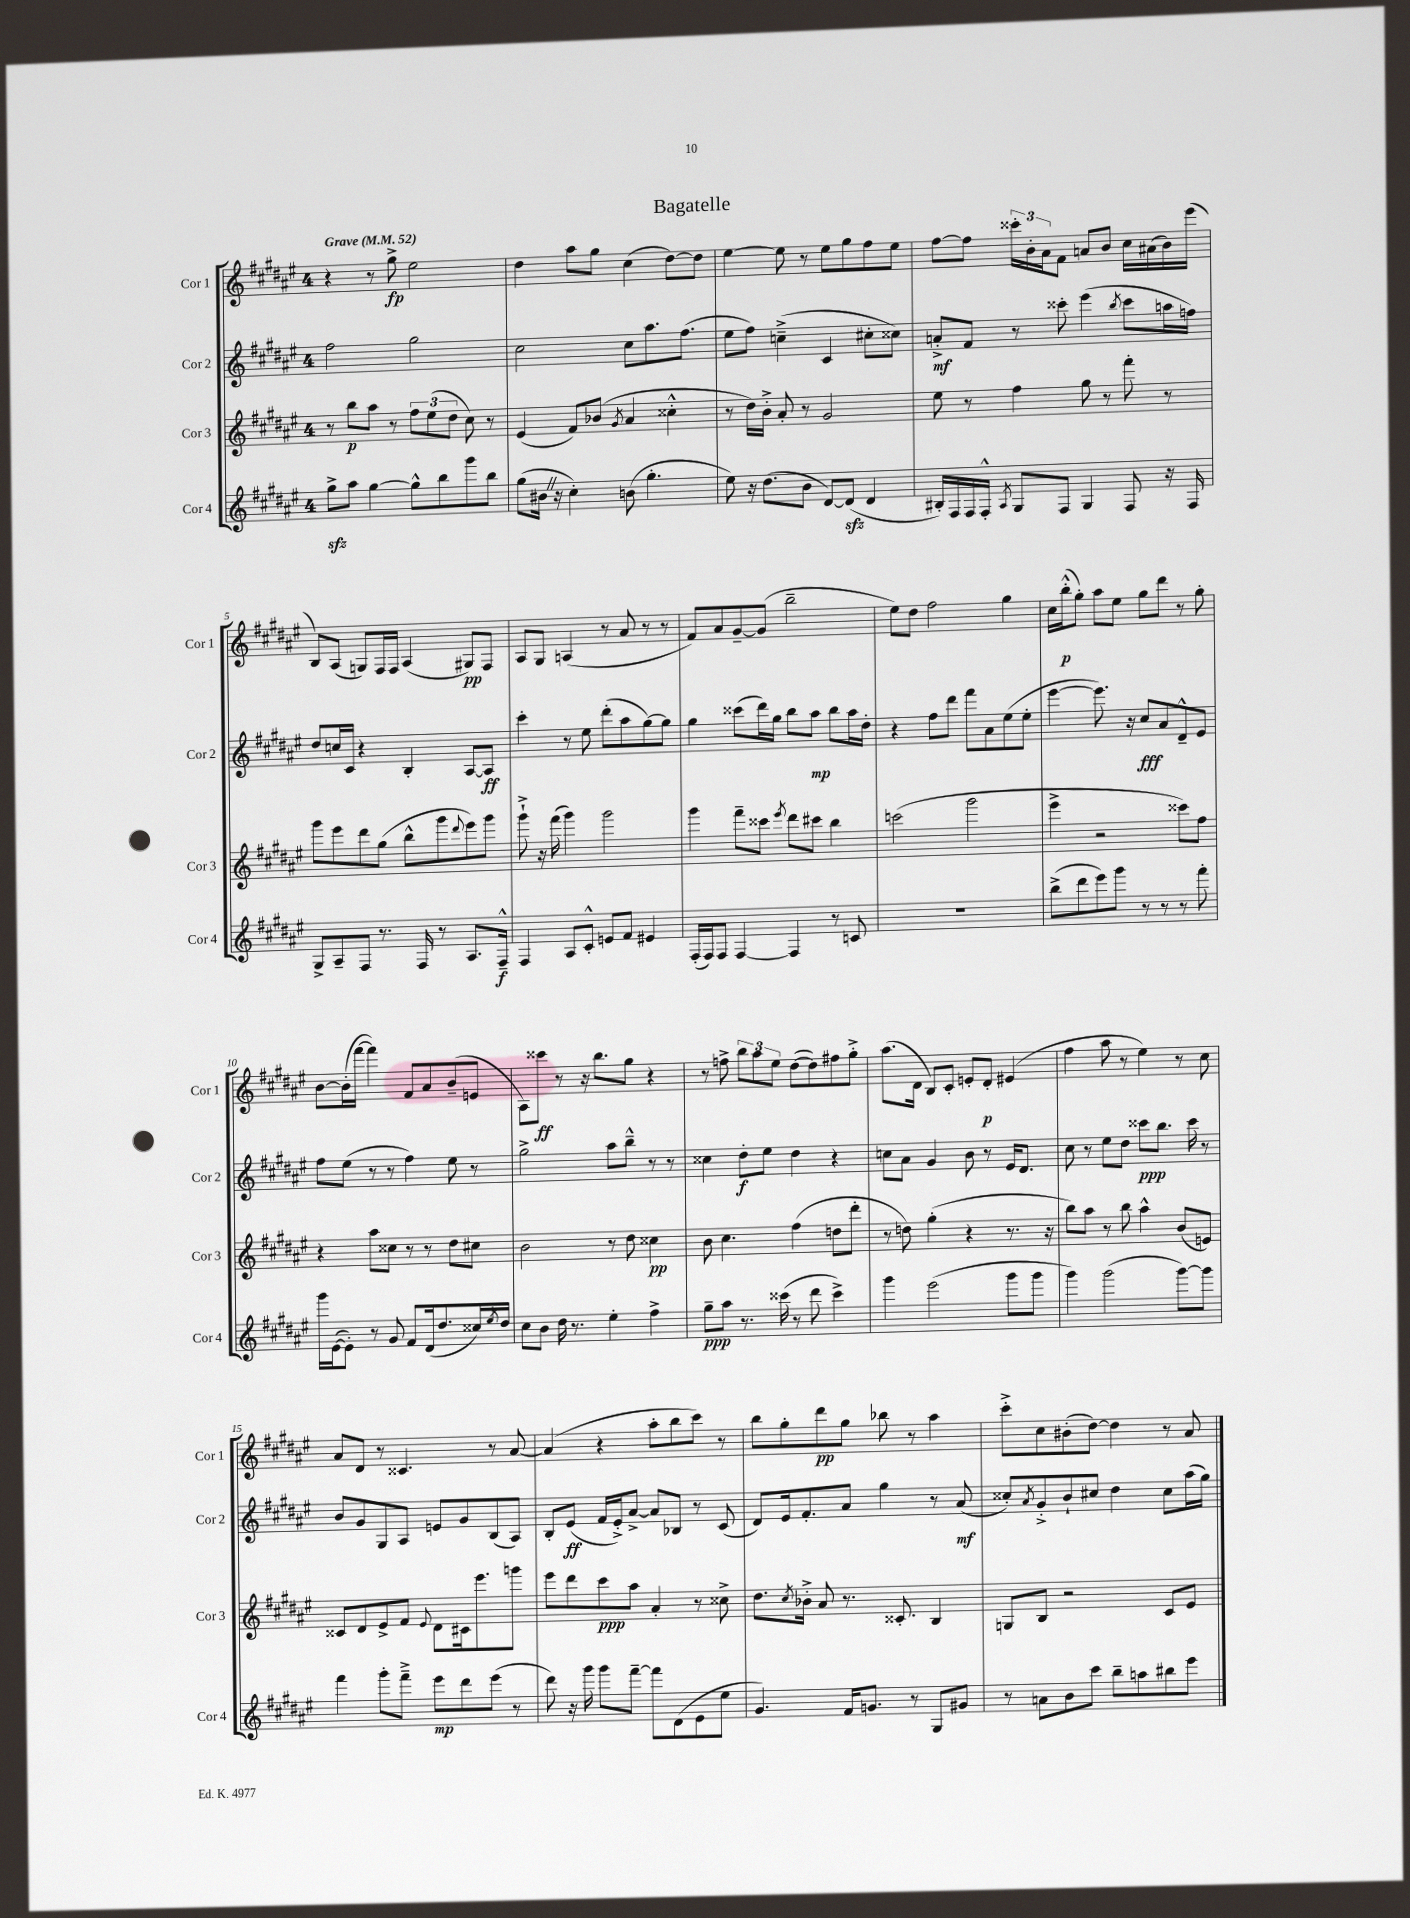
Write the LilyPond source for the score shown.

\header { title = "Bagatelle" }
<<
\new StaffGroup <<
\new Staff = "s0" \with { instrumentName = "Cor 1" shortInstrumentName = "Cor 1" } {
    \clef treble \key fis \major \once \override Staff.TimeSignature.style = #'single-digit \time 4/4 \tempo "Grave" 4 = 52
    r4 r8 gis''8->\fp eis''2 |
    dis''4 ais''8 gis''8 cis''4( dis''8~) dis''8 |
    eis''4~ eis''8 r8 eis''8 gis''8 fis''8 eis''8 |
    fis''8~ fis''8 \tuplet 3/2 { cisis'''16-. b'16-. ais'16 } fis'8 a'8 b'8 cis''16 ais'16( b'16) eis'''16( |
    b8) ais8( g8) fis16 fis16 ais4( gis8\pp) fis8 |
    ais8 gis8 a4( r8 ais'8 r8 r8 |
    fis'8) ais'8 gis'8~-- gis'8( b''2-- |
    eis''8) dis''8 fis''2 gis''4 |
    cis''16 b''16-.-^\p( gis''8-.) ais''8 eis''8 gis''8 dis'''8 r8 gis''8-. |
    b'8~ b'16-.( fis'''16~ fis'''4) fis'8 ais'8 b'8--( e'8 |
    ais8) cisis'''8\ff r8 r16 b''8. gis''8 r4 |
    r8 f''8-> \tuplet 3/2 { b''8 ais''8 eis''8 } dis''8~( dis''8) fis''8 gis''8-.-> |
    ais''8.( dis'16 b8) cis'8-. e'8-. dis'8-.\p eis'4( |
    fis''4 ais''8 r8 eis''4) r8 cis''8 |
    ais'8 dis'8 r8 cisis'4. r8 ais'8~ |
    ais'4( r4 ais''8-. b''8 cis'''8) r8 |
    b''8 gis''8-. dis'''8\pp gis''8 bes''8 r8 ais''4 |
    cis'''8-.-> cis''8 bis'8-.( dis''8~) dis''4 r8 ais'8 \bar "|." |
}
\new Staff = "s1" \with { instrumentName = "Cor 2" shortInstrumentName = "Cor 2" } {
    \clef treble \key fis \major \once \override Staff.TimeSignature.style = #'single-digit \time 4/4
    fis''2 gis''2 |
    cis''2 cis''8 ais''8. fis''8.( |
    eis''8 fis''8) c''4--->( cis'4 cis''8-. cisis''8) |
    a'8-.->\mf fis'8 r8 cisis'''8-. eis'''4( \acciaccatura { b''8 } cisis'''8 a''16 f''16) |
    dis''8 c''16 cis'16 r4 b4-. ais8~ ais8\ff |
    cis'''4-. r8 eis''8 dis'''8-.( ais''8 gis''8~) gis''8 |
    gis''4 cisis'''8( dis'''16) gis''16 b''8 ais''8\mp b''8 ais''16 dis''16-. |
    r4 fis''8 dis'''8 fis'''8 ais'8 eis''8( eis''8-. |
    eis'''4~ eis'''8.) r16 cis''8\fff ais'8 dis'8---^ eis'8 |
    fis''8 eis''8( r8 r8 fis''4) eis''8 r8 |
    gis''2-> ais''8 b''8---^ r8 r8 |
    cisis''4 dis''8-.\f eis''8 dis''4 r4 |
    c''8 ais'8 gis'4 b'8 r8 eis'16 dis'8. |
    cis''8 r8 eis''8 dis''8 cisis'''8\ppp b''8. cisis'''16 r8 |
    b'8 gis'8 gis8 ais8 e'8 gis'8 b8( ais8) |
    b8-. eis'8\ff( fis'16 eis'16-.->) ais'8~-> ais'8 bes8 r8 cis'8( |
    dis'8) eis'16 fis'8.-. ais'8 gis''4 r8 ais'8\mf( |
    cisis''8-.) \acciaccatura { ais'8 } gis'8-.-> b'8-! cis''8 dis''4 cis''8 ais''16( gis''16) \bar "|." |
}
\new Staff = "s2" \with { instrumentName = "Cor 3" shortInstrumentName = "Cor 3" } {
    \clef treble \key fis \major \once \override Staff.TimeSignature.style = #'single-digit \time 4/4
    r8 b''8\p ais''8 r8 \tuplet 3/2 { fis''8 eis''8( dis''8 } cis''8) r8 |
    eis'4( fis'8) bes'8( \acciaccatura { gis'8 } ais'4 cisis''4-.-^ |
    r8 dis''16) b'16-.-> ais'8-. r8 gis'2 |
    eis''8 r8 fis''4 gis''8 r8 fis'''8-. r8 |
    gis'''8 eis'''8 dis'''8 gis''8( b''8-^ gis'''8 \appoggiatura { dis'''8 } eis'''8) gis'''8 |
    gis'''8-!-> r16 fis'''16( gis'''4) gis'''2 |
    gis'''4 fis'''8-- cisis'''8 \acciaccatura { eis'''8 } dis'''8 cis'''8 b''4 |
    c'''2( gis'''2 |
    eis'''4-> r2 cisis'''8) fis''8 |
    r4 ais''8 cisis''8 r8 r8 dis''8 cis''8 |
    b'2 r8 dis''8 cisis''4\pp |
    b'8 cis''4. fis''4( d''8 dis'''8-. |
    r8 d''8) gis''4-.( r4 r8. r16 |
    b''8) ais''8 r8 b''8 ais''4-^ b'8( e'8) |
    cisis'8 dis'8 eis'8-> fis'8 \appoggiatura { eis'8 } dis'8 cis'16 eis'''8. g'''8 |
    eis'''8 dis'''8 cis'''8\ppp ais''8 ais'4-. r8 cisis''8-> |
    dis''8. \acciaccatura { cis''8 } bes'16-.-> ais'8 r8. cisis'8.-. b4 |
    g8 b8 r2 cis'8 eis'8 \bar "|." |
}
\new Staff = "s3" \with { instrumentName = "Cor 4" shortInstrumentName = "Cor 4" } {
    \clef treble \key fis \major \once \override Staff.TimeSignature.style = #'single-digit \time 4/4
    gis''8->\sfz ais''8 gis''4~ gis''8-^ b''8 gis'''8 b''8 |
    gis''8( bis'16 \once \override BreathingSign.text = \markup { \musicglyph "scripts.caesura.straight" } \breathe r16 cis''4-.) b'8( gis''4.-. |
    eis''8) r16 dis''8.( b'8 dis'8~) dis'8\sfz( dis'4 |
    bis16-.) fis16 fis16 fis16-.-^ \acciaccatura { ais8 } gis8 fis8 gis4 fis8 r16 fis16 |
    gis8-> ais8-- fis8 r8. fis16 r8 ais8. fis16---^\f |
    fis4 ais8 cis'8-.-^ e'8 fis'8 eis'4 |
    fis16-.( fis16) fis8 fis4~ fis4 r8 c'8 |
    R1 |
    b''8->( dis'''8 eis'''8) gis'''8 r8 r8 r8 fis'''8-. |
    gis'''16 eis'16~( eis'8-.) r8 gis'8 fis'8 dis'16( dis''8. cisis''16) \acciaccatura { eis''8 } dis''16 |
    cis''8 b'8 dis''16 r8. eis''4-. fis''4-> |
    gis''8--\ppp ais''8 r8. cisis'''16( r8 dis'''8 cisis'''4->) |
    gis'''4 eis'''2( gis'''8 gis'''8 |
    gis'''4) gis'''2( gis'''8~) gis'''8 |
    fis'''4 gis'''8-. fis'''8---> eis'''8\mp dis'''8 eis'''8( r8 |
    dis'''8) r16 gis'''16 gis'''8 fis'''8~-- fis'''8 dis'8( eis'8 eis''8 |
    gis'4.) fis'16 g'8. r8 gis8 gis'8 |
    r8 a'8 b'8 cis'''8 b''8-- a''8 bis''8 eis'''8 \bar "|." |
}
>>
>>
